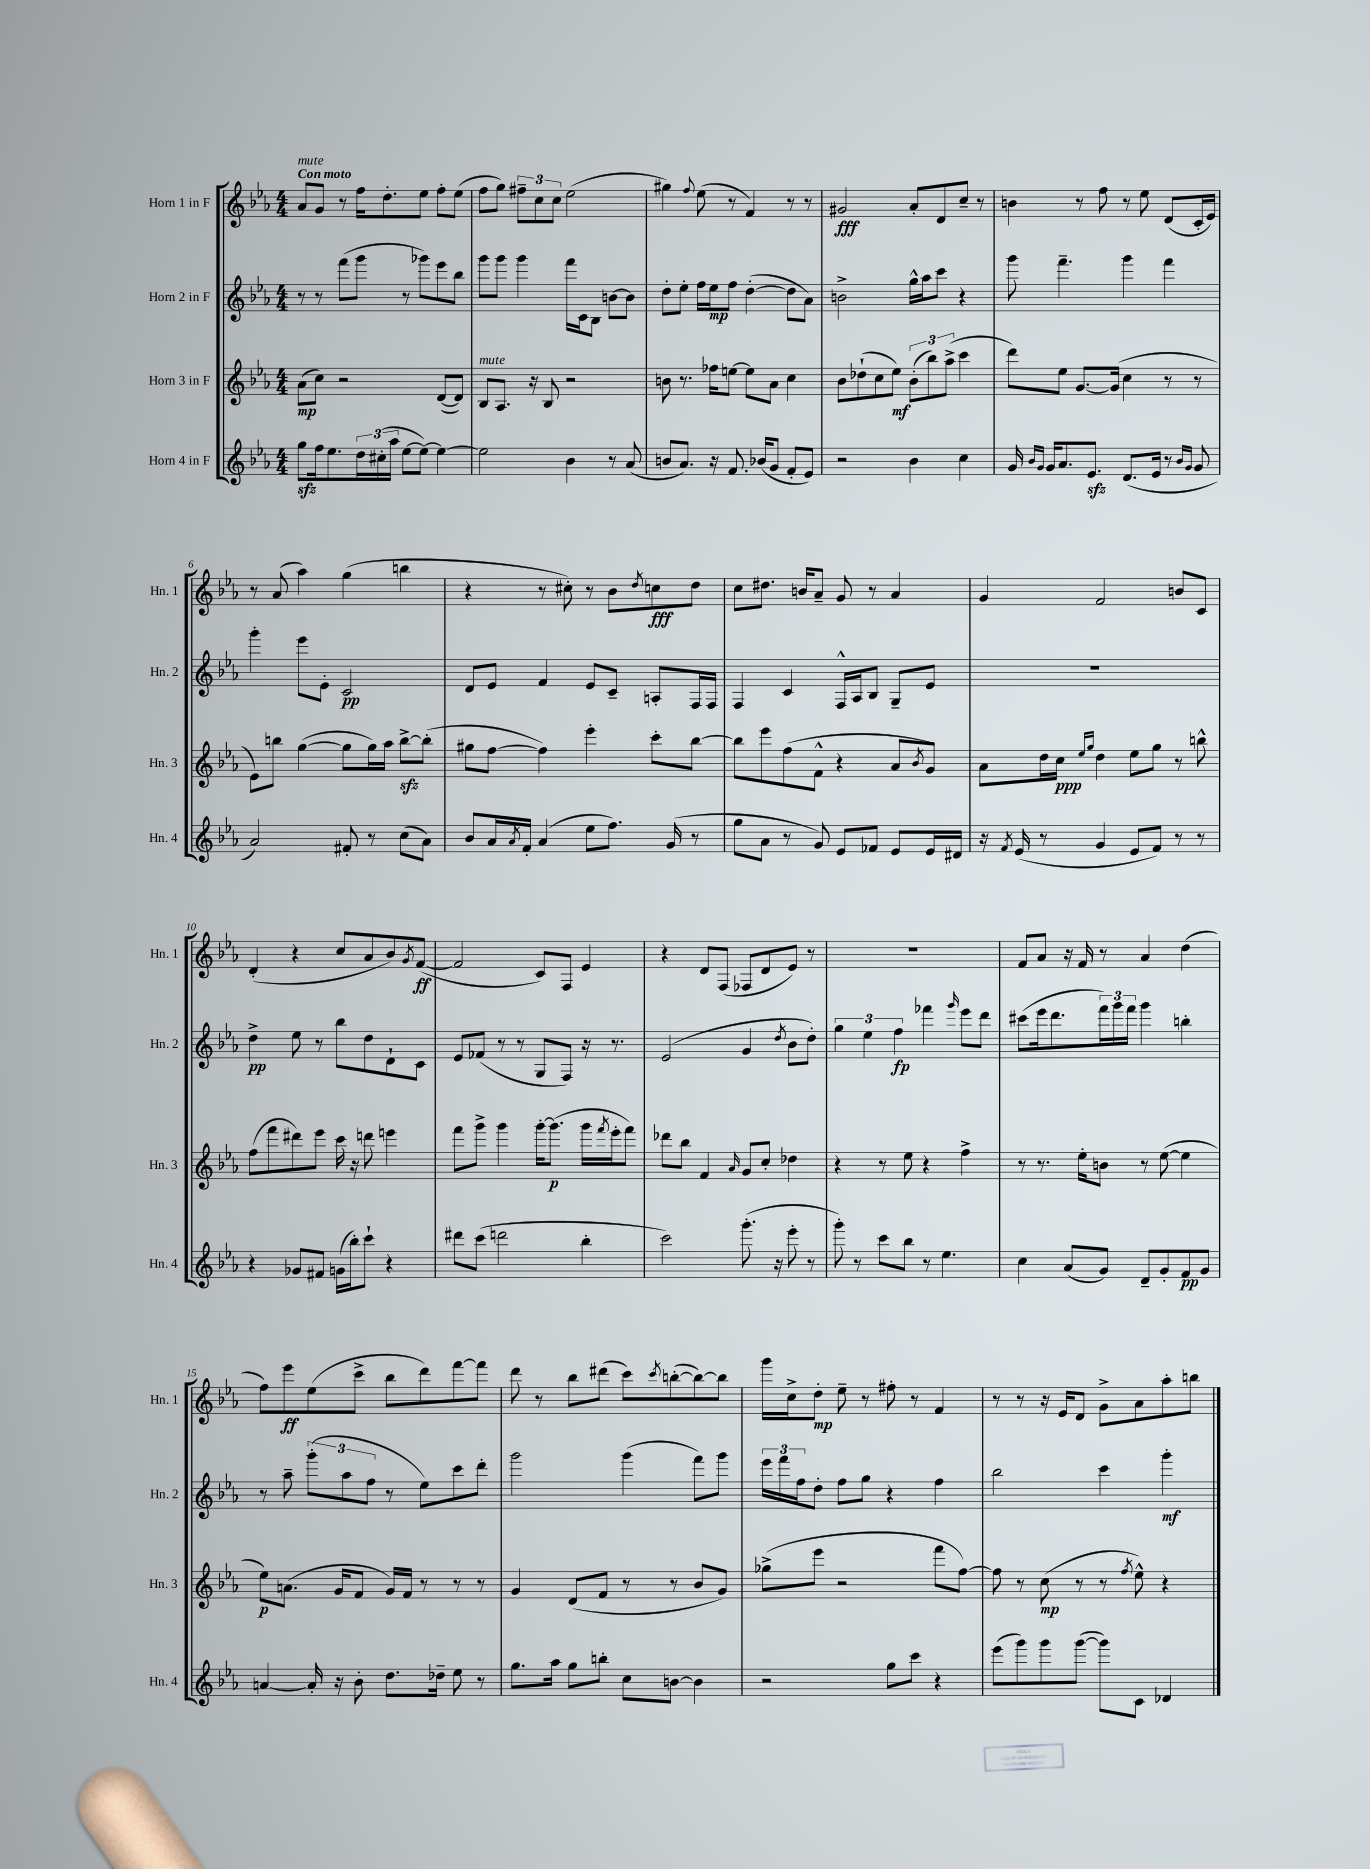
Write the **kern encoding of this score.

**kern	**dynam	**kern	**dynam	**kern	**dynam	**kern	**dynam
*part4	*part4	*part3	*part3	*part2	*part2	*part1	*part1
*staff4	*staff4	*staff3	*staff3	*staff2	*staff2	*staff1	*staff1
*I"Horn 4 in F	*	*I"Horn 3 in F	*	*I"Horn 2 in F	*	*I"Horn 1 in F	*
*I'Hn. 4	*	*I'Hn. 3	*	*I'Hn. 2	*	*I'Hn. 1	*
*clefG2	*	*clefG2	*	*clefG2	*	*clefG2	*
*k[b-e-a-]	*	*k[b-e-a-]	*	*k[b-e-a-]	*	*k[b-e-a-]	*
*M4/4	*	*M4/4	*	*M4/4	*	*M4/4	*
=1	=1	=1	=1	=1	=1	=1	=1
!	!	!	!	!	!	!LO:TX:a:B:t=Con moto	!
!	!	!	!	!	!	!LO:TX:a:i:t=mute	!
8ggzz\L	.	(8a-\L	mp	8r	.	8a-/L	.
16ff\k	.	8cc\J)	.	8r	.	8g/J	.
8.ee-\	.	.	.	.	.	.	.
.	.	2r	.	(8fff\L	.	8r	.
24dd\L	.	.	.	8ggg\J	.	16ff\KL	.
(24cc#X'\	.	.	.	.	.	.	.
.	.	.	.	.	.	8.dd'\	.
24aa-\JJ	.	.	.	.	.	.	.
[8ee-\L	.	.	.	8r	.	.	.
8ee-\J_)	.	.	.	8ggg-X\L)	.	8ee-\J	.
4ee-\_	.	([8d/L	.	8eee-\	.	8ff'\L	.
.	.	8d/J])	.	8bb-\J	.	(8ee-\J	.
=2	=2	=2	=2	=2	=2	=2	=2
!	!	!LO:TX:a:i:t=mute	!	!	!	!	!
2ee-\]	.	8B-/L	.	8ggg\L	.	8ff\L	.
.	.	8.A-/J	.	8ggg\J	.	8gg\J)	.
.	.	.	.	4ggg\	.	12ff#X~\L	.
.	.	16r	.	.	.	.	.
.	.	.	.	.	.	12cc\	.
.	.	8B-/	.	.	.	.	.
.	.	.	.	.	.	12cc\J	.
4b-\	.	2r	.	16fff\LL	.	(2ee-\	.
.	.	.	.	16c\J	.	.	.
.	.	.	.	8B-\J	.	.	.
8r	.	.	.	[8bn\L	.	.	.
(8a-/	.	.	.	8b\J]	.	.	.
=3	=3	=3	=3	=3	=3	=3	=3
8bn/L	.	8bn\	.	8dd'\L	.	4gg#X\)	.
8.a-/J)	.	8.r	.	8ee-'\J	.	.	.
.	.	.	.	.	.	8qqff/	.
.	.	.	.	16ff\LL	.	(8ee-\	.
16r	.	16ff-X\KL	.	16ee-\J	mp	.	.
8.f/	.	[8een\J	.	8ff\J	.	8r	.
.	.	8ee\L]	.	([4dd'\	.	4f/)	.
(16b-X/KL	.	.	.	.	.	.	.
8g/J	.	8a-\J	.	.	.	.	.
8f'/L	.	4cc\	.	8dd\L]	.	8r	.
8e-/J)	.	.	.	8a-\J)	.	8r	.
=4	=4	=4	=4	=4	=4	=4	=4
2r	.	8b-\L	.	2bn^\	.	2g#X/	fff
.	.	(8dd-X`\	.	.	.	.	.
.	.	8cc\	.	.	.	.	.
.	.	8ee-\J)	mf	.	.	.	.
4b-\	.	(12b-'\L	.	16gg^^\LL	.	8a-'/L	.
.	.	.	.	16aa-\J	.	.	.
.	.	12bb-\)	.	.	.	.	.
.	.	.	.	8ccc\J	.	8d/	.
.	.	(12aa-^\J	.	.	.	.	.
4cc\	.	4ccc\	.	4r	.	8cc~/J	.
.	.	.	.	.	.	8r	.
=5	=5	=5	=5	=5	=5	=5	=5
16g/	.	8ddd\L)	.	8ggg\	.	4bn\	.
16qqb-/LL	.	.	.	.	.	.	.
16qqg/JJ	.	.	.	.	.	.	.
16g/KL	.	.	.	.	.	.	.
8.a-/	.	8ee-\J	.	4.fff~\	.	.	.
.	.	[8.g/L	.	.	.	8r	.
8.e-zz/J	.	.	.	.	.	.	.
.	.	.	.	.	.	8ff\	.
.	.	(16g/Jk]	.	.	.	.	.
(8.d/L	.	4cc\	.	4ggg\	.	8r	.
.	.	.	.	.	.	8ee-\	.
16e-/Jk	.	.	.	.	.	.	.
8r	.	8r	.	4fff\	.	(8d/L	.
16qqb-/LL	.	.	.	.	.	.	.
16qqg/JJ	.	.	.	.	.	.	.
8g/	.	8r	.	.	.	16c'/L	.
.	.	.	.	.	.	16e-/JJ)	.
!!LO:LB:g=z
=6	=6	=6	=6	=6	=6	=6	=6
2a-/)	.	8e-\L)	.	4ggg'\	.	8r	.
.	.	8bbn\J	.	.	.	(8a-/	.
.	.	([4gg\	.	8eee-\L	.	4aa-\)	.
.	.	.	.	8e-'\J	.	.	.
8f#X'/	.	8gg\L]	.	2c/	pp	(4gg\	.
8r	.	16gg\L)	.	.	.	.	.
.	.	16aa-\JJ	.	.	.	.	.
(8cc\L	.	[8bbzz^\L	.	.	.	4bbn\	.
8a-\J)	.	(8bb'\J]	.	.	.	.	.
=7	=7	=7	=7	=7	=7	=7	=7
8b-/L	.	8gg#X\L	.	8d/L	.	4r	.
16a-/L	.	[8ff\J	.	8e-/J	.	.	.
8qa-/	.	.	.	.	.	.	.
16f'/JJ	.	.	.	.	.	.	.
(4a-/	.	4ff\])	.	4f/	.	8r	.
.	.	.	.	.	.	8cc#X'\)	.
8ee-\L	.	4eee-'\	.	8e-/L	.	8r	.
8.ff\J)	.	.	.	8c~/J	.	8b-\L	.
.	.	.	.	.	.	8qdd/	.
.	.	8ccc'\L	.	8An'/L	.	8ccn\	fff
(16g/	.	.	.	.	.	.	.
8r	.	[8bb-\J	.	16F/L	.	8dd\J	.
.	.	.	.	16F/JJ	.	.	.
=8	=8	=8	=8	=8	=8	=8	=8
8gg\L	.	8bb-\L]	.	4F/	.	8cc\L	.
8a-\J	.	8eee-\	.	.	.	8.dd#X\J	.
8r	.	(8ff\	.	4c/	.	.	.
.	.	.	.	.	.	16bn/KL	.
8g/)	.	8f^^\J	.	.	.	8a-~/J	.
8e-/L	.	4r	.	16F^^/LL	.	8g/	.
.	.	.	.	16A-/J	.	.	.
8f-X/J	.	.	.	8B-/J	.	8r	.
8e-/L	.	8a-/L	.	8G~/L	.	4a-/	.
.	.	8qb-/	.	.	.	.	.
16e-/L	.	8g/J)	.	8e-/J	.	.	.
16d#X/JJ	.	.	.	.	.	.	.
=9	=9	=9	=9	=9	=9	=9	=9
16r	.	8a-\L	.	1r	.	4g/	.
8qf/	.	.	.	.	.	.	.
(16e-/	.	.	.	.	.	.	.
8r	.	16dd\L	.	.	.	.	.
.	.	16cc\JJ	ppp	.	.	.	.
.	.	16qqee-/LL	.	.	.	.	.
.	.	16qqgg/JJ	.	.	.	.	.
4g/	.	4dd\	.	.	.	2f/	.
8e-/L	.	8ee-\L	.	.	.	.	.
8f/J)	.	8gg\J	.	.	.	.	.
8r	.	8r	.	.	.	8bn/L	.
8r	.	8bbn^^\	.	.	.	8c/J	.
!!LO:LB:g=z
=10	=10	=10	=10	=10	=10	=10	=10
4r	.	(8ff\L	.	4dd^\	pp	(4d'/	.
.	.	8fff\	.	.	.	.	.
8g-X/L	.	8ddd#X\)	.	8ee-\	.	4r	.
8f#X/J	.	8eee-\J	.	8r	.	.	.
(16gn\LL	.	16ccc\	.	8bb-\L	.	8cc/L	.
16bb-'\J)	.	16r	.	.	.	.	.
8ccc`\J	.	8dddn\	.	8dd\	.	8a-/	.
4r	.	4eeen\	.	8d`\	.	8b-/)	.
.	.	.	.	.	.	8qg/	.
.	.	.	.	8c\J	.	([8f/J	ff
=11	=11	=11	=11	=11	=11	=11	=11
8ddd#X\L	.	8fff\L	.	8e-/L	.	2f/]	.
(8ccc\J	.	8ggg^\J	.	(8f-X/J	.	.	.
2dddn\	.	4ggg\	.	8r	.	.	.
.	.	.	.	8r	.	.	.
.	.	[16ggg'\KL	.	8G/L	.	8c/L)	.
.	.	(8.ggg\J]	p	.	.	.	.
.	.	.	.	8F/J)	.	8F/J	.
4bb-'\	.	16ggg\LL	.	16r	.	4e-/	.
.	.	8qfff/	.	.	.	.	.
.	.	16eee-'\J	.	8.r	.	.	.
.	.	8fff\J)	.	.	.	.	.
=12	=12	=12	=12	=12	=12	=12	=12
2ccc\)	.	8ddd-X\L	.	(2e-/	.	4r	.
.	.	8bb-\J	.	.	.	.	.
.	.	4f/	.	.	.	8d/L	.
.	.	.	.	.	.	(8F/J	.
.	.	16qqa-/	.	.	.	.	.
(8.ggg'\	.	8g/L	.	4g/	.	8F-X/L	.
.	.	8cc'/J	.	.	.	8d/	.
16r	.	.	.	.	.	.	.
.	.	.	.	8qdd/	.	.	.
8eee-'\	.	4dd-X\	.	8b-\L	.	8e-/J)	.
8r	.	.	.	8dd'\J)	.	8r	.
=13	=13	=13	=13	=13	=13	=13	=13
8ggg'\)	.	4r	.	6gg\	.	1r	.
8r	.	.	.	.	.	.	.
.	.	.	.	6ee-\	.	.	.
8ccc\L	.	8r	.	.	.	.	.
.	.	.	.	6ff\	fp	.	.
8bb-\J	.	8ee-\	.	.	.	.	.
8r	.	4r	.	4fff-X\	.	.	.
4.ee-\	.	.	.	.	.	.	.
.	.	.	.	16qqggg/	.	.	.
.	.	4ff^\	.	8eee-\L	.	.	.
.	.	.	.	8ddd\J	.	.	.
=14	=14	=14	=14	=14	=14	=14	=14
4cc\	.	8r	.	(8ccc#X\L	.	8f/L	.
.	.	8.r	.	16eee-\k	.	8a-/J	.
.	.	.	.	8.ddd\	.	.	.
(8a-/L	.	.	.	.	.	16r	.
.	.	16ee-'\KL	.	.	.	16f/	.
8g/J)	.	8bn\J	.	24fff\L)	.	8r	.
.	.	.	.	24ggg\	.	.	.
.	.	.	.	24fff\JJ	.	.	.
8d~/L	.	8r	.	4ggg\	.	4a-/	.
8g'/	.	([8ee-\	.	.	.	.	.
8f/	pp	4ee-\]	.	4bbn'\	.	(4dd\	.
8g/J	.	.	.	.	.	.	.
!!LO:LB:g=z
=15	=15	=15	=15	=15	=15	=15	=15
[4an/	.	8ee-\L)	p	8r	.	8ff\L)	.
.	.	(8.an\J	.	8aa-~\	.	8eee-\	ff
16a'/]	.	.	.	(12ggg'\L	.	(8ee-\	.
16r	.	16g/KL	.	.	.	.	.
.	.	.	.	12aa-\	.	.	.
8b-'\	.	8f/J	.	.	.	8ccc^\J	.
.	.	.	.	12ff\J	.	.	.
8.dd\L	.	16g/LL)	.	8r	.	8bb-\L	.
.	.	16f/JJ	.	.	.	.	.
.	.	8r	.	8ee-\L)	.	8ddd\)	.
16dd-X~\Jk	.	.	.	.	.	.	.
8ee-\	.	8r	.	8ccc\	.	[8fff\	.
8r	.	8r	.	8ddd'\J	.	8fff\J]	.
=16	=16	=16	=16	=16	=16	=16	=16
8.gg\L	.	4g/	.	2ggg\	.	8ddd\	.
.	.	.	.	.	.	8r	.
16aa-\Jk	.	.	.	.	.	.	.
8gg\L	.	(8d/L	.	.	.	8bb-\L	.
8bbn'\J	.	8f/J	.	.	.	(8ddd#X\J	.
8cc\L	.	8r	.	(4ggg\	.	8ccc\L)	.
.	.	.	.	.	.	8qccc/	.
[8bn\J	.	8r	.	.	.	([8bbn'\	.
4b\]	.	8b-/L	.	8fff\L)	.	8bb\_)	.
.	.	8g/J)	.	8ggg\J	.	8bb\J]	.
=17	=17	=17	=17	=17	=17	=17	=17
2r	.	(8gg-X^\L	.	24eee-\LL	.	16ggg\LL	.
.	.	.	.	24fff\	.	.	.
.	.	.	.	.	.	16cc^\J	.
.	.	.	.	24ff\J	.	.	.
.	.	8eee-\J	.	8dd'\J	.	8dd'\J	mp
.	.	2r	.	8ff\L	.	8ee-~\	.
.	.	.	.	8gg\J	.	8r	.
8gg\L	.	.	.	4r	.	8ff#X'\	.
8ccc\J	.	.	.	.	.	8r	.
4r	.	8fff\L	.	4ff\	.	4f/	.
.	.	[8ff\J)	.	.	.	.	.
=18	=18	=18	=18	=18	=18	=18	=18
(8eee-\L	.	8ff\]	.	2bb-\	.	8r	.
8ggg\)	.	8r	.	.	.	8r	.
8ggg\	.	(8cc\	mp	.	.	16r	.
.	.	.	.	.	.	16e-/KL	.
([8ggg\J	.	8r	.	.	.	8d/J	.
8ggg\L])	.	8r	.	4ccc\	.	8g^\L	.
.	.	8qff/	.	.	.	.	.
8c\J	.	8ee-^^\)	.	.	.	8a-\	.
4d-X/	.	4r	.	4ggg'\	mf	8aa-'\	.
.	.	.	.	.	.	8bbn\J	.
==	==	==	==	==	==	==	==
*-	*-	*-	*-	*-	*-	*-	*-
